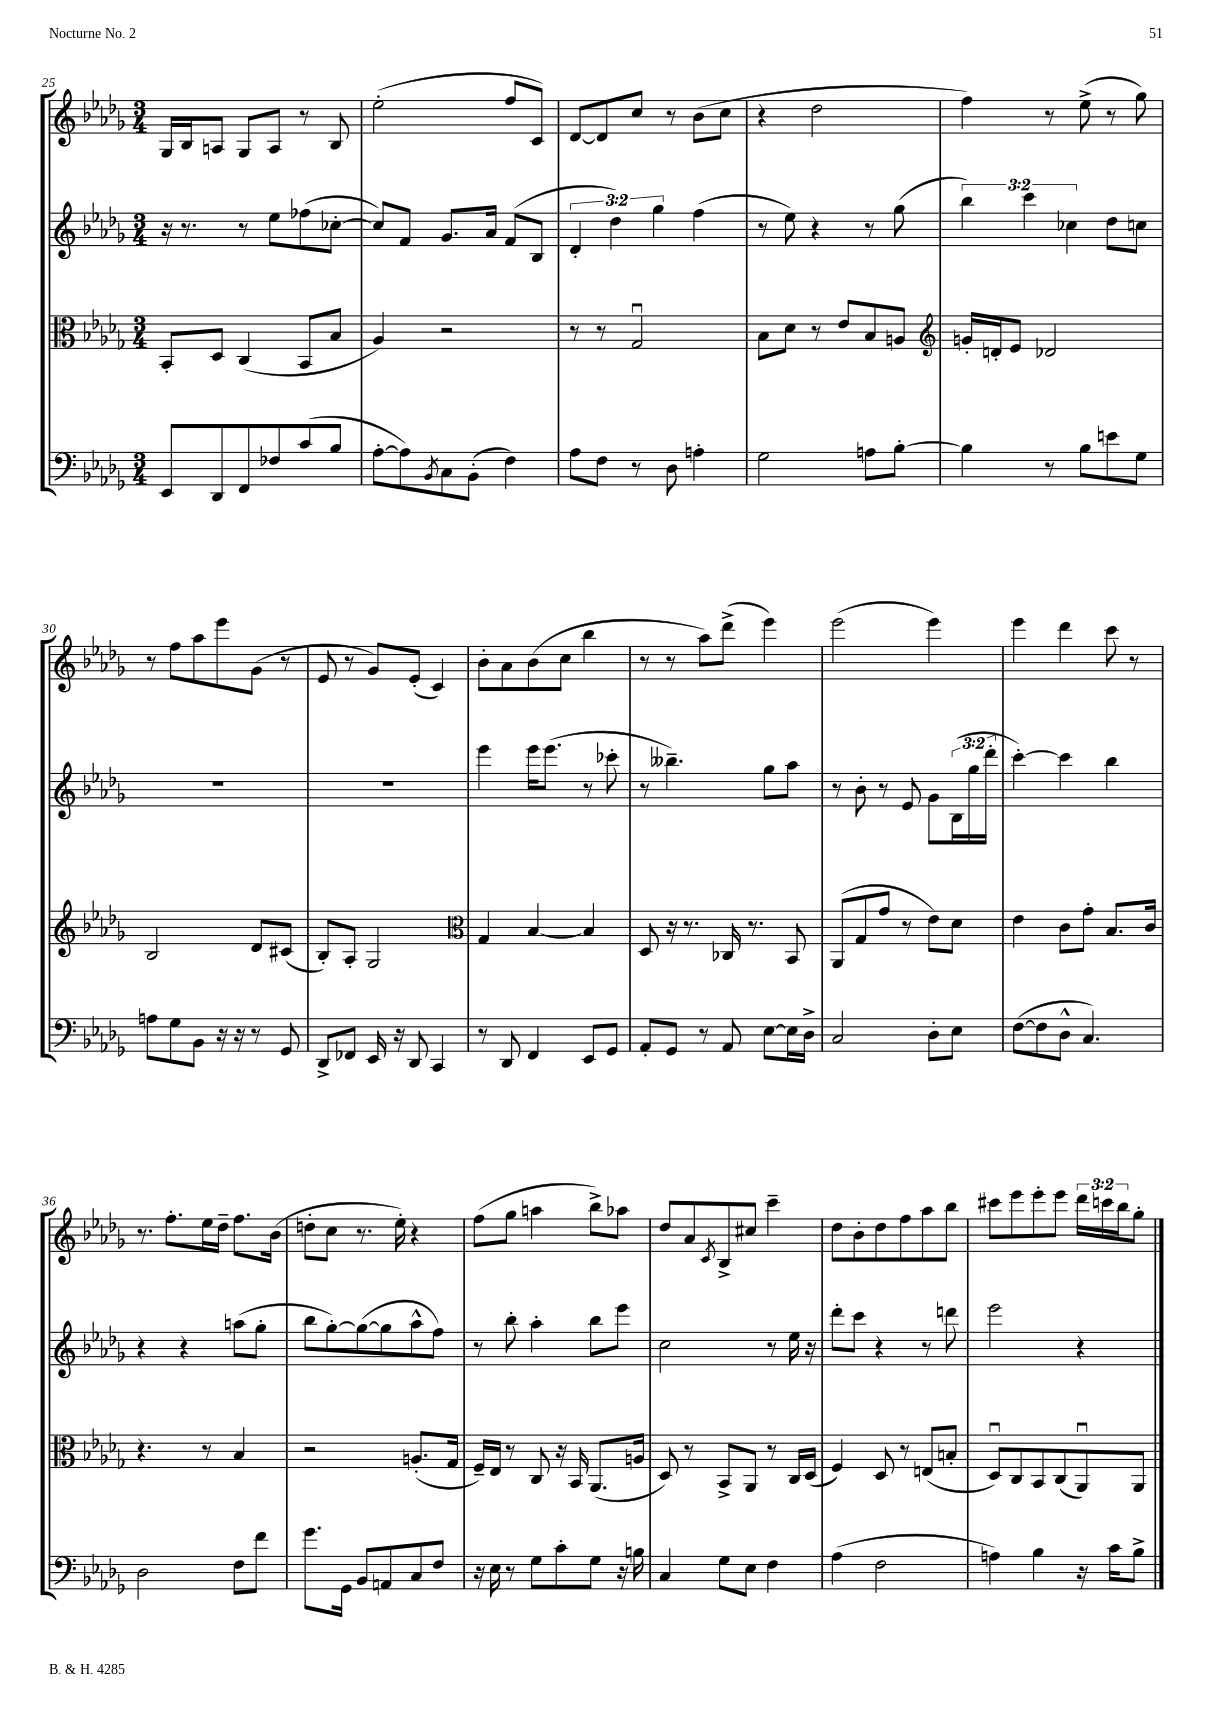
<<
\new StaffGroup <<
\new Staff = "s0" {
    \clef treble \key des \major \numericTimeSignature \time 3/4 \override Staff.TupletNumber.text = #tuplet-number::calc-fraction-text
    ges16 bes16 a8 ges8 a8 r8 bes8 |
    ees''2-.( f''8 c'8) |
    des'8~ des'8 c''8 r8 bes'8( c''8 |
    r4 des''2 |
    f''4) r8 ees''8->( r8 ges''8) |
    r8 f''8 aes''8 ees'''8 ges'8( r8 |
    ees'8 r8 ges'8) ees'8-.( c'4) |
    bes'8-. aes'8 bes'8( c''8 bes''4 |
    r8 r8 aes''8) des'''8->( ees'''4) |
    ees'''2( ees'''4) |
    ees'''4 des'''4 c'''8 r8 |
    r8. f''8.-. ees''16 des''16-- f''8. bes'16( |
    d''8-. c''8 r8. ees''16-.) r4 |
    f''8( ges''8 a''4 bes''8->) aes''8 |
    des''8 aes'8 \acciaccatura { c'8 } bes8-> cis''8 c'''4-- |
    des''8 bes'8-. des''8 f''8 aes''8 bes''8 |
    cis'''8 ees'''8 ees'''8-. ees'''8 \tuplet 3/2 { des'''16 c'''16 bes''16 } ges''8-. \bar "|." |
}
\new Staff = "s1" {
    \clef treble \key des \major \numericTimeSignature \time 3/4 \override Staff.TupletNumber.text = #tuplet-number::calc-fraction-text
    r16 r8. r8 ees''8 fes''8( ces''8~-. |
    ces''8) f'8 ges'8. aes'16 f'8( bes8 |
    \tuplet 3/2 { des'4-. des''4) ges''4 } f''4( |
    r8 ees''8) r4 r8 ges''8( |
    \tuplet 3/2 { bes''4) c'''4 ces''4 } des''8 c''8 |
    R2. |
    R2. |
    ees'''4 ees'''16 ees'''8.( r8 ces'''8-. |
    r8 beses''4.--) ges''8 aes''8 |
    r8 bes'8-. r8 ees'8 ges'8 \tuplet 3/2 { bes16( ges''16 des'''16-. } |
    c'''4~-.) c'''4 bes''4 |
    r4 r4 a''8( ges''8-. |
    bes''8 ges''8~-.) ges''8~( ges''8 aes''8-^ f''8) |
    r8 bes''8-. aes''4-. bes''8 ees'''8 |
    c''2 r8 ees''16 r16 |
    des'''8-. c'''8 r4 r8 d'''8 |
    ees'''2 r4 \bar "|." |
}
\new Staff = "s2" {
    \clef alto \key des \major \numericTimeSignature \time 3/4
    bes,8-. des8 c4( bes,8 bes8 |
    aes4) r2 |
    r8 r8 ges2\downbow |
    bes8 des'8 r8 ees'8 bes8 a8 |
    \clef treble g'16-. d'16-. ees'8 des'2 |
    bes2 des'8 cis'8( |
    bes8-.) aes8-. ges2 |
    \clef alto ges4 bes4~ bes4 |
    des8 r16 r8. ces16 r8. bes,8 |
    aes,8( ges8 ges'8 r8 ees'8) des'8 |
    ees'4 c'8 ges'8-. bes8. c'16 |
    r4. r8 bes4 |
    r2 a8.-.( ges16 |
    f16--) ees16 r8 c8 r16 bes,16 aes,8.( a16 |
    des8) r8 bes,8-> aes,8 r8 c16 des16( |
    f4) des8 r8 e8( b8-. |
    des8\downbow) c8 bes,8 c8( aes,8\downbow) aes,8 \bar "|." |
}
\new Staff = "s3" {
    \clef bass \key des \major \numericTimeSignature \time 3/4
    ees,8 des,8 f,8 fes8 c'8( bes8 |
    aes8~-. aes8) \acciaccatura { bes,8 } c8 bes,8-.( f4) |
    aes8 f8 r8 des8 a4-. |
    ges2 a8 bes8~-. |
    bes4 r8 bes8 e'8 ges8 |
    a8 ges8 bes,8 r16 r16 r8 ges,8 |
    des,8-> fes,8 ees,16 r16 des,8 c,4 |
    r8 des,8 f,4 ees,8 ges,8 |
    aes,8-. ges,8 r8 aes,8 ees8~ ees16 des16-> |
    c2 des8-. ees8 |
    f8~( f8 des8-^ c4.) |
    des2 f8 f'8 |
    ges'8. ges,16 bes,8 a,8 c8 f8 |
    r16 ees16 r8 ges8 c'8-. ges8 r16 b16 |
    c4 ges8 ees8 f4 |
    aes4( f2 |
    a4) bes4 r16 c'16 bes8-> \bar "|." |
}
>>
>>
\layout { \context { \Score currentBarNumber = #25 } }
